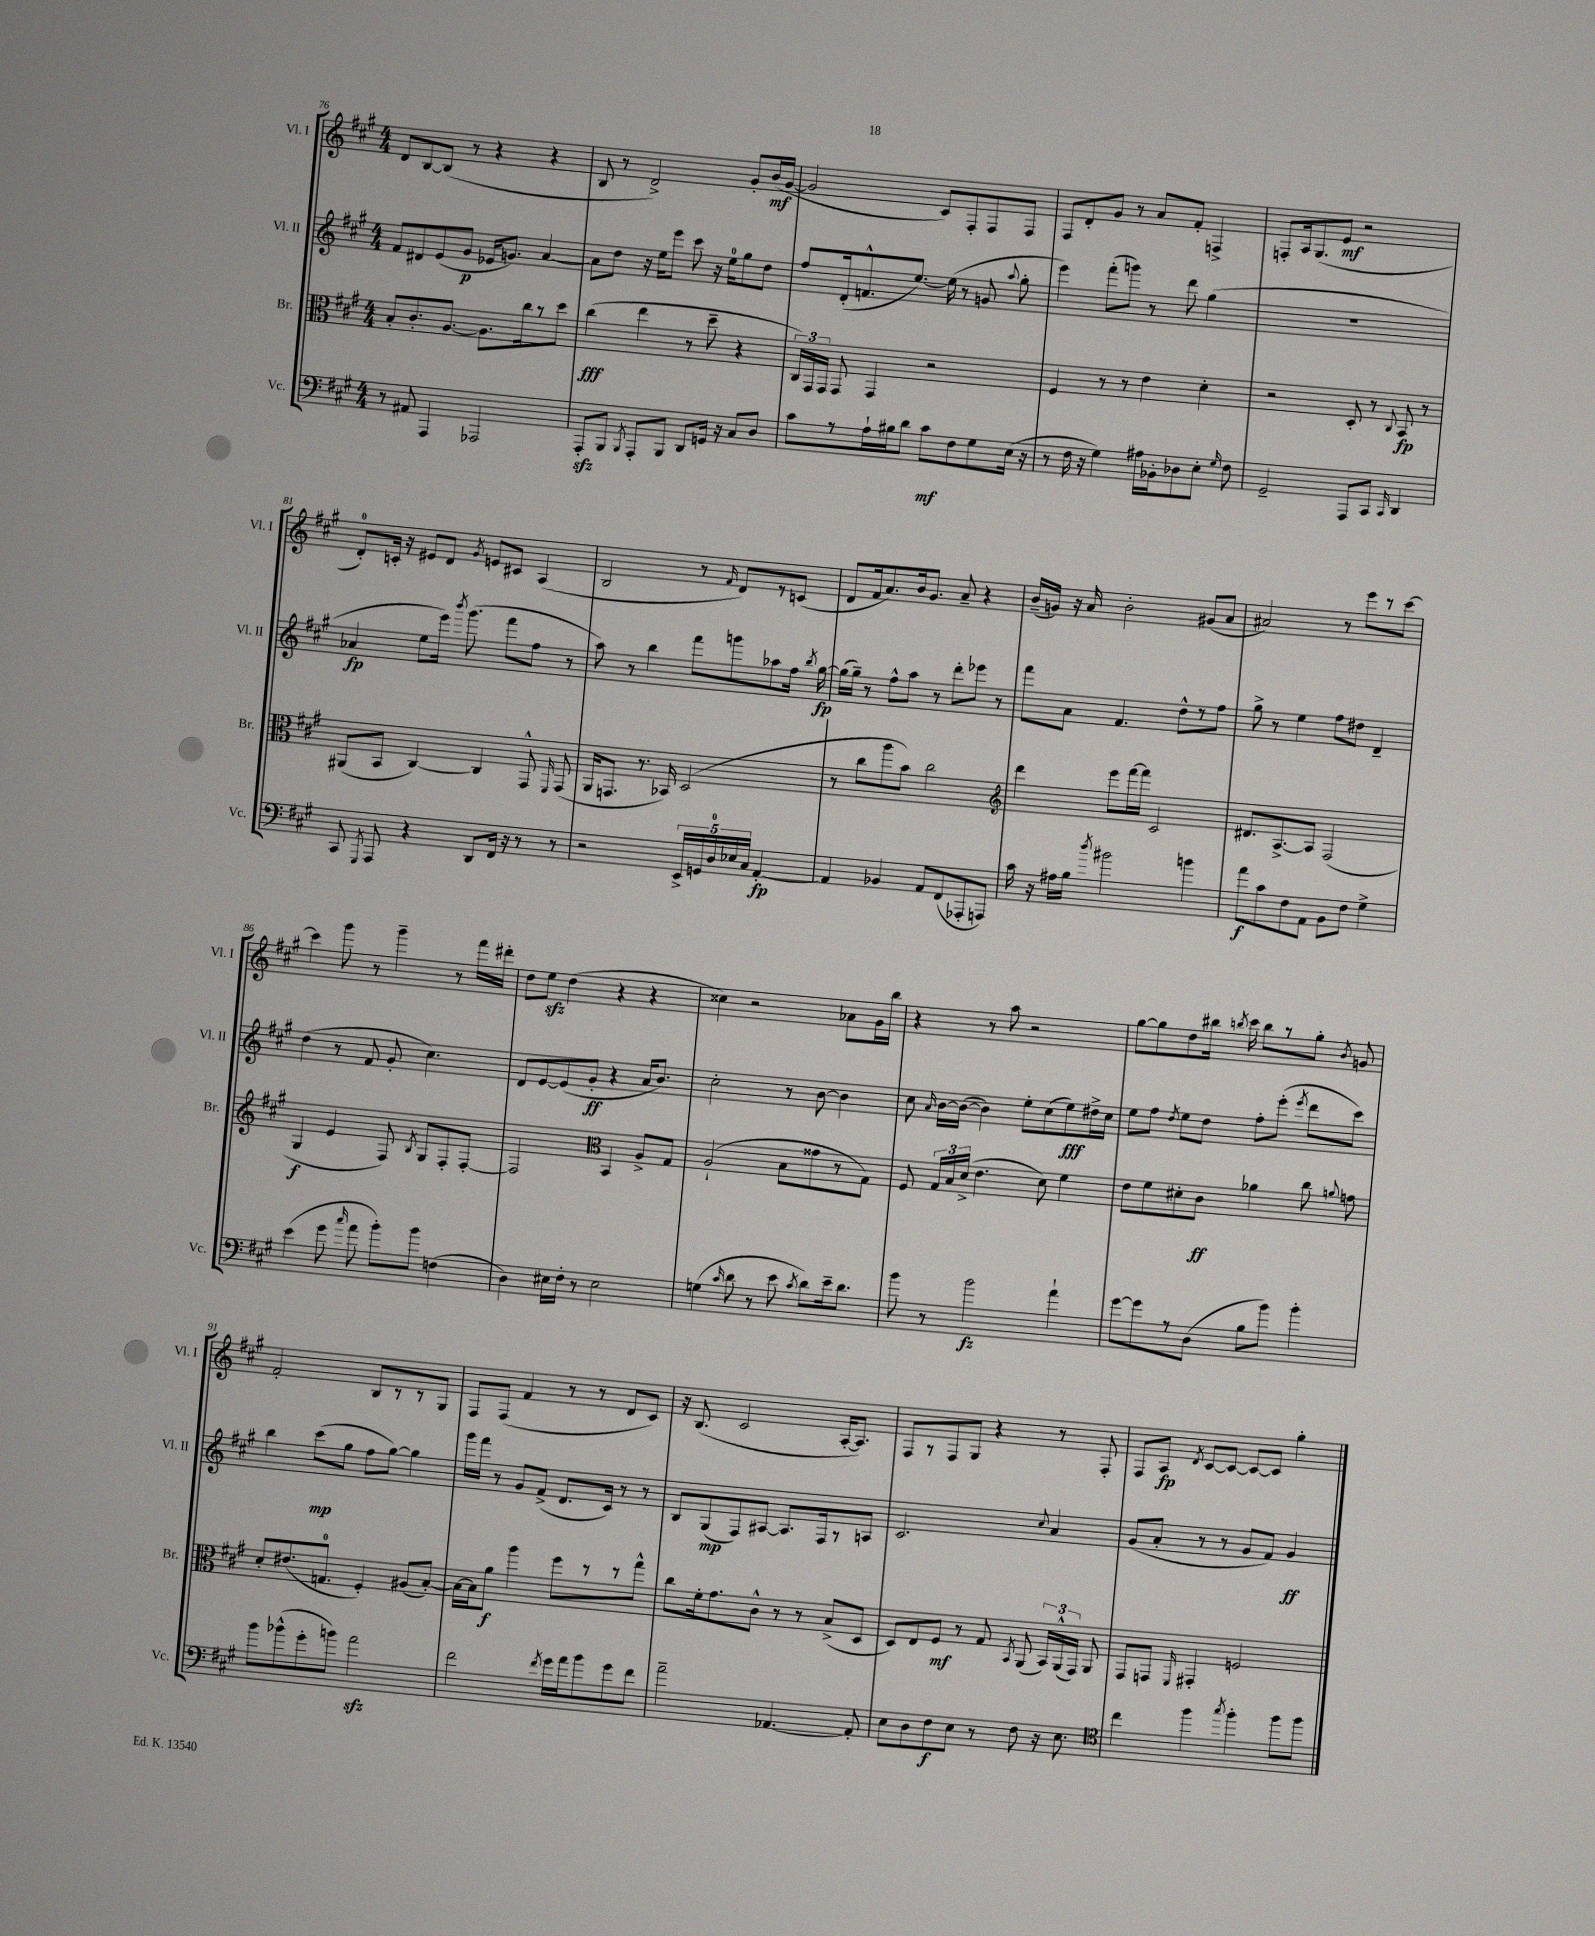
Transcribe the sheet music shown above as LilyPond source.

<<
\new StaffGroup <<
\new Staff = "s0" \with { instrumentName = "Vl. I" shortInstrumentName = "Vl. I" } {
    \clef treble \key a \major \numericTimeSignature \time 4/4
    \autoBeamOff d'8[ b8~ b8]( r8 r4 r4 |
    b8 r8 d'2->) gis'8[-. b'16\mf( gis'16]~ |
    gis'2 cis'8[) fis8-. fis8 fis8] |
    fis8[ d'8-. gis'8] r8 a'8[ fis'8]-. f4-> |
    f8[-. a16 gis8.( e'8]\mf r2 |
    d'8[-0-.) c'16]-. r16 eis'8[ d'8] \acciaccatura { gis'8 } e'8[ cis'8] a4( |
    b2 r8 \grace { fis'16 } d'8[) r8 c'8]( |
    d'8[ fis'16 a'8.) b'16 gis'8.] a'8-- r4 |
    b'16[--( g'16]) r16 a'16 b'2-. gis'8[( a'8] |
    ais'2) r8 e'''8[ r8 cis'''8]~ |
    cis'''4 gis'''8 r8 gis'''4-- r8 fis'''16[ dis'''16]-. |
    d''8[ e''8]\sfz d''4( r4 r4 |
    cisis''4) r2 aes'8[ gis'16 b''16] |
    r4 r8 a''8 r2 |
    gis''8[~ gis''8 d''8 bis''16] \acciaccatura { b''8 } cis'''16 b''8[ r8 gis''8]-. \acciaccatura { b'8 } g'8 |
    fis'2-. b8[ r8 r8 gis8] |
    fis8[ fis8]( fis'4 r8 r8 d'8[ cis'8]) |
    r16 b8.( cis'2 a16[~-. a8.]) |
    fis8[ r8 fis8 gis8] r4 r8 fis8-. |
    fis8[ a8]\fp \acciaccatura { d'8 } cis'8[~ cis'8]~ cis'8[~ cis'8] gis''4-. \bar "|." |
}
\new Staff = "s1" \with { instrumentName = "Vl. II" shortInstrumentName = "Vl. II" } {
    \clef treble \key a \major \numericTimeSignature \time 4/4
    \autoBeamOff fis'8[ dis'8 e'8( gis'8]\p ees'16[ g'8.]) a'4~ |
    a'8[ d''8] r16 e''16[ e'''8] cis'''8 r16 e''16[-0 gis''8 d''8] |
    fis''8[ d'16-.( f'8.-^ e''8.]~) e''16( r8 g'8 \appoggiatura { a''8 } gis''8-. |
    e'''4) fis'''8[-.( g'''8]) r8 d'''8 gis''4( |
    R1 |
    aes'4\fp e''8[ e'''16]) \acciaccatura { b'''8 } gis'''8.( fis'''8[ fis''8] r8 |
    a''8) r8 b''4 fis'''8[ g'''8 aes''8 fis''16] \acciaccatura { b''8 } gis''16~\fp |
    gis''16[( gis''16]--) r8 fis''8[-^ a''8] r8 d'''8[-. ees'''8] r8 |
    fis'''8[ a'8] fis'4. d''8[-^ r8 fis''8] |
    gis''8-> r8 e''4 fis''8[ dis''8] d'4-- |
    d''4( r8 fis'8 gis'8-. cis''4.) |
    d'8[ e'8~ e'8( gis'8]-.\ff r4 a'16[ b'8.]) |
    cis''2-. r8 b'8~ b'4 |
    cis''8 \grace { a'16 } b'16[~ b'16]~( b'4) e''8[-. cis''8( e''8\fff) dis''16-> cis''16] |
    e''8[ fis''8] \acciaccatura { d''8 } e''8[ d''8] fis''8[-. e'''8]-.( \acciaccatura { e'''8 } d'''8[ cis'''8]) |
    b''4 cis'''8[\mp( gis''8] fis''8[ gis''8]~) gis''4 |
    gis'''16[ fis'''16] r8 gis'8[ fis'8]->( d'8.[ cis'16]) r8 r8 |
    b8[ gis8\mp( fis8) ais8]~ ais8.[ fis16 r8 a8] |
    cis'2. \appoggiatura { cis''8 } a'4 |
    gis'8[( a'8]-. r8 r8 gis'8[ fis'8]) gis'4\ff \bar "|." |
}
\new Staff = "s2" \with { instrumentName = "Br." shortInstrumentName = "Br." } {
    \clef alto \key a \major \numericTimeSignature \time 4/4
    \autoBeamOff b8[-. cis'8.-. a8.]~ a8.[ cis''16 r8 d''8] |
    cis''4\fff( e''4 r8 d''8-- r4 |
    \tuplet 3/2 { cis16[) gis,16 gis,16] } gis,8 gis,4 r2 |
    fis4 r8 r8 e'4 d'4-. |
    r2 d8-. r8 \appoggiatura { cis8 } b,8\fp r8 |
    ais,8[( b,8] cis4~) cis4 gis,8-^ \grace { fis,16 } gis,8( |
    a,16[ g,8.] r8. bes,16) d2( |
    r8 cis''8[ a''8 b'8]) cis''2 |
    \clef treble d'''4 e'''8[ fis'''16~ fis'''16] cis'2 |
    dis'8.[ a8.~-> a8] fis2( |
    gis4\f e'4 fis8) \acciaccatura { b8 } gis8[ fis8-. fis8]~-. |
    fis2 \clef alto b,4 a8[-> gis8] |
    a2-!( b8[ gisis'8 r8 gis8]) |
    fis8 \tuplet 3/2 { gis16[ b16 d'16]->( } e'4. d'8) fis'4 |
    e'8[ fis'8 dis'8-. cis'8]\ff aes'4 cis''8 \appoggiatura { a'8 } g'8 |
    d'8[-. eis'8.( g8.]-0 fis4-.) ais8[( b8]~-.) |
    b16[~ b16 a'8]\f a''4 fis''8[ r8 r8 gis''8]-^ |
    cis''8[ fis'16-. gis'8. cis'8]-^ r8 r8 b8[->( d8] |
    d8[) e8 fis8]\mf r8 gis8 \acciaccatura { b,8 } a,8( \tuplet 3/2 { b,16[) a,16-^( gis,16]) } a,8 |
    gis,8[ g,8] \grace { fis,16 } gis,4-. f2 \bar "|." |
}
\new Staff = "s3" \with { instrumentName = "Vc." shortInstrumentName = "Vc." } {
    \clef bass \key a \major \numericTimeSignature \time 4/4
    \autoBeamOff r8 ais,8 a,,4 aes,,2 |
    a,,8[-.\sfz b,,8] \acciaccatura { b,,8 } a,,8[-. b,,8] d,8[ g,16] r16 cis8[ d8] |
    cis'8[ r8 a16-! bis16 d'8] cis'8[\mf fis8 gis8 e16]( r16 |
    r8 fis16 r16 gis4) ais16[ bes,16-. des8 e8]-. \grace { gis16 } fis8 |
    gis,2-- a,,8[ cis,8] \grace { cis,16 } d,4 |
    cis,8 \acciaccatura { gis,,8 } a,,8 r4 d,8[ fis,16] r16 r8 r8 |
    r2 \tuplet 5/4 { e,16[-> g,16 d16-0 ees16 cis16] } a,4~-.\fp |
    a,4 bes,4 a,8[ fis,8( aes,,8-. a,,8]) |
    cis'16 r16 ais16[ b16] \acciaccatura { d''8 } bis'2 b'4 |
    a'8[\f cis'8 fis8 a,8] b,8[ fis8] gis4-> |
    e'4( gis'8 \grace { cis''16 } a'8 b'8[-.) b'8] f4( |
    d4) eis16[ fis16]-. r8 eis2 |
    g4( \grace { cis'16 } d'8 r8 e'8 \acciaccatura { cis'8 } d'8[) e'16-- d'8.] |
    b'8 r8 b'2\fz a'4-! |
    gis'8[~ gis'8 r8 d8]( b8[ b'8]) b'4-. |
    b'8[ bes'8-^( gis'8-. b'8]) a'2\sfz |
    fis'2 \acciaccatura { fis'8 } gis'16[ a'16 b'8 gis'8 fis'8] |
    a'2-- aes,4.~ aes,8-. |
    e8[ d8 fis8\f e8] r8 fis8 r16 e8. |
    \clef tenor cis''4 fis''4 \acciaccatura { gis''8 } fis''4-. fis''8[ fis''8] \bar "|." |
}
>>
>>
\layout { \context { \Score currentBarNumber = #76 } }
